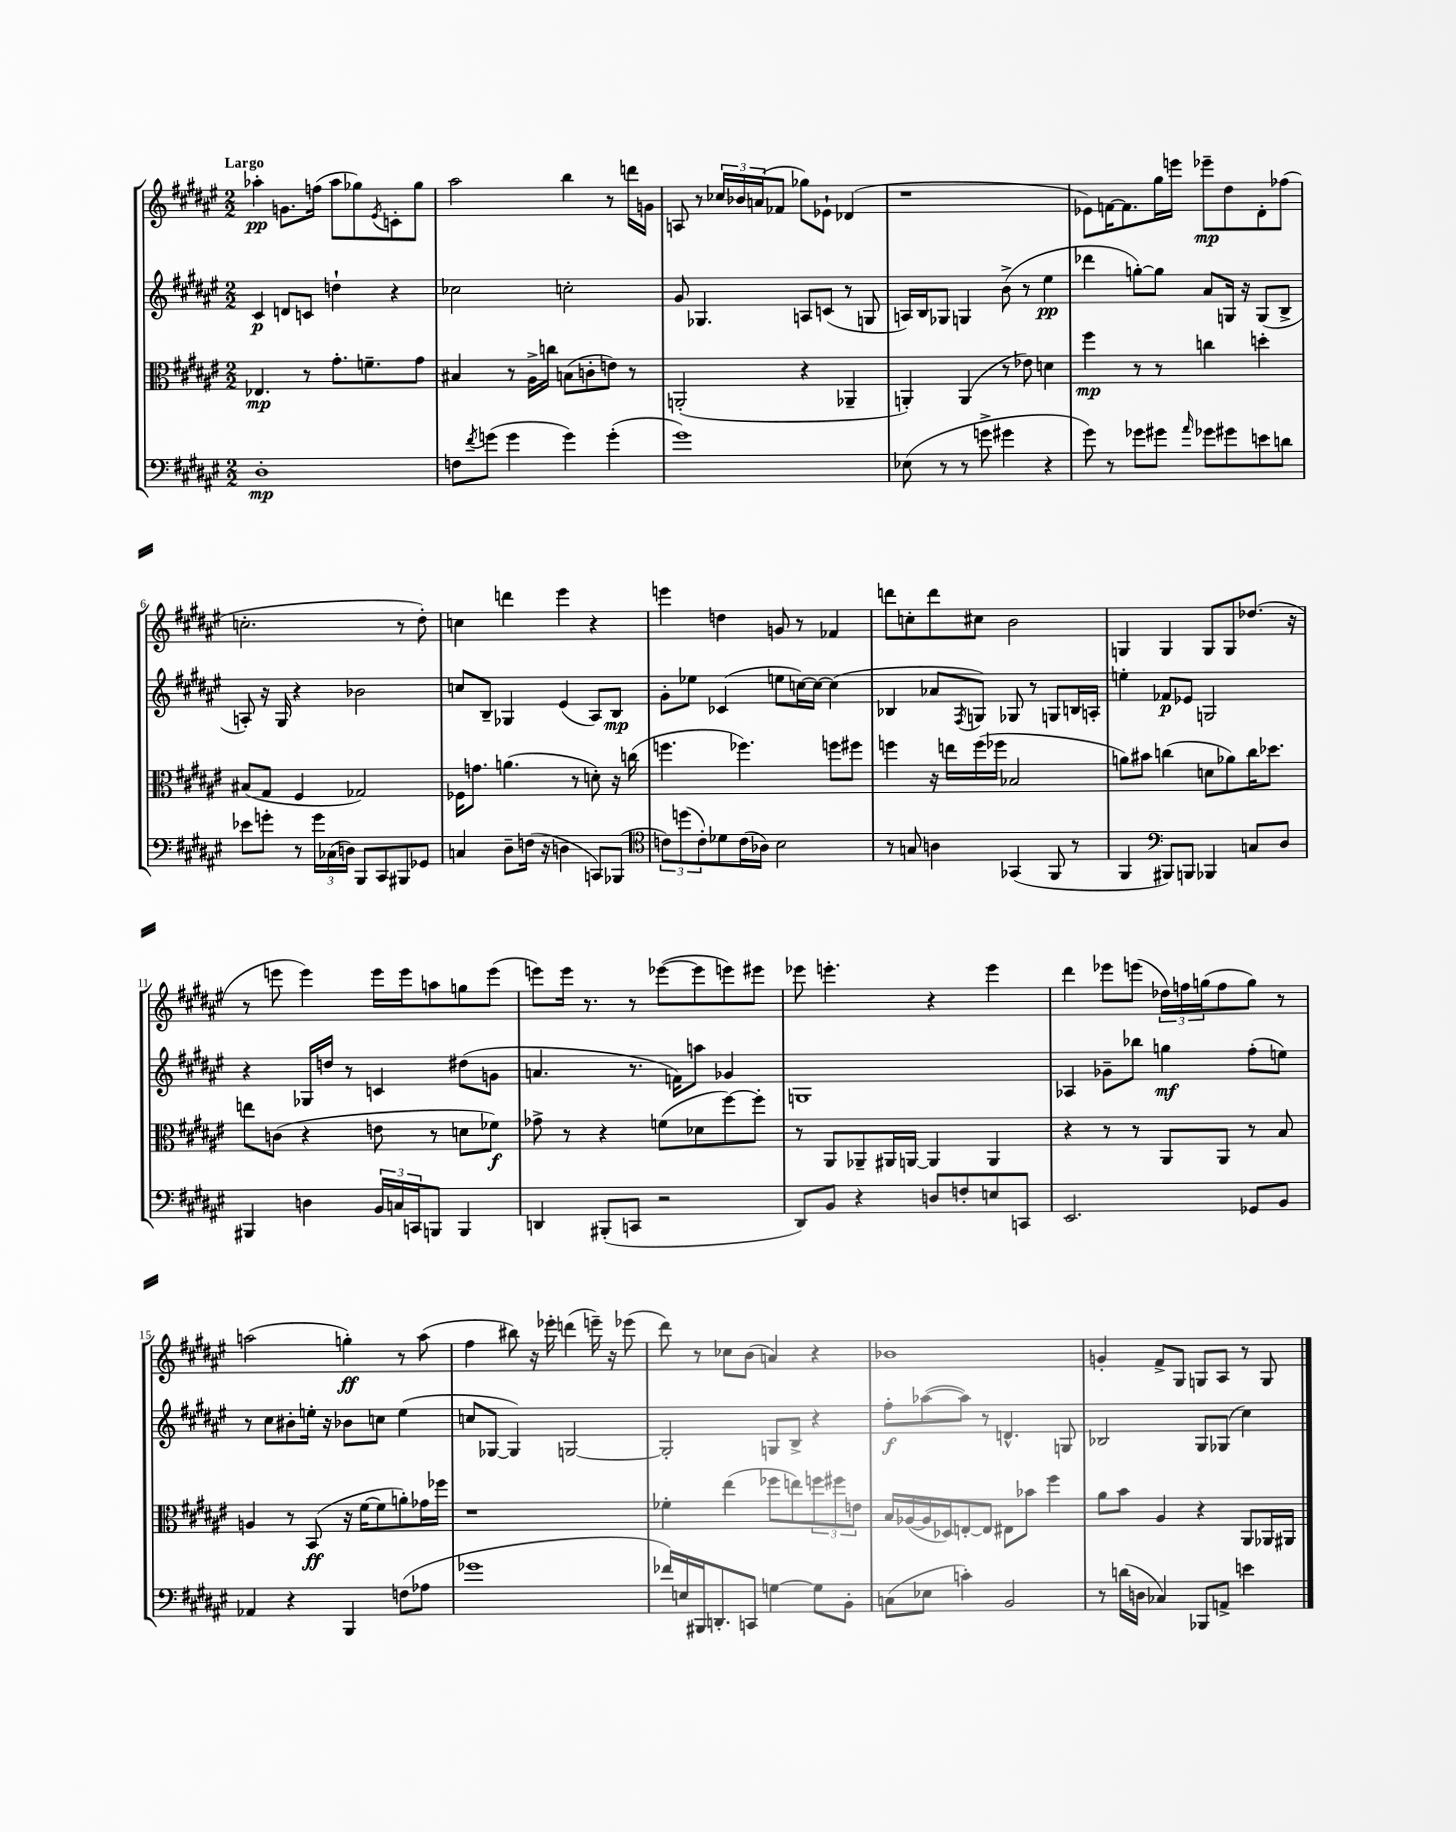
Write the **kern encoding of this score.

**kern	**kern	**kern	**kern
*staff4	*staff3	*staff2	*staff1
*clefF4	*clefC3	*clefG2	*clefG2
*k[f#c#g#d#a#e#]	*k[f#c#g#d#a#e#]	*k[f#c#g#d#a#e#]	*k[f#c#g#d#a#e#]
*M2/2	*M2/2	*M2/2	*M2/2
1D#'	4.E-	4c#	4aa-'
.	.	8d	8.g
.	8r	8c	.
.	.	.	(16ff
.	8.g#'	4dd`	8aa-
.	.	.	8gg-)
.	8.f~	.	.
.	.	.	8qe#
.	.	4r	8c'
.	8g#	.	8gg-
=	=	=	=
8F	4B#	2cc-	2aa#
8qf#	.	.	.
(8g	.	.	.
4g	8r	.	.
.	16A#^	.	.
.	16cc	.	.
4g)	(8B	2cc'	4bb
.	8c'	.	.
(4g'	8e)	.	8r
.	8r	.	16ddd
.	.	.	16g
=	=	=	=
1g#)	(2AA'	8g#	8A
.	.	4.G-	8r
.	.	.	24cc-
.	.	.	24b-
.	.	.	(24a
.	.	.	8f-
.	4r	8A	8gg-)
.	.	(8c	8e-`
.	4AA-~	8r	(4d-
.	.	8G	.
=	=	=	=
(8E-	4AA')	16A)	1r
.	.	16B	.
8r	.	8G-	.
8r	(4AA	4G	.
8g^	.	.	.
4g#	8r	(8b^	.
.	8e-)	8r	.
4r	4d	4ee#	.
=	=	=	=
8g#)	4ff#	4ddd-	8e-)
8r	.	.	[16f
.	.	.	8.f]
8g-	8r	[8gg')	.
8g#	8r	8gg]	16gg#
.	.	.	16eee
16qqa#	.	.	.
8g-	4cc	8a#	8eee-~
8g#	.	16G	8dd#
.	.	16r	.
8e	4dd'	(8G	8d#'
8d	.	8B^	(8ff-
=	=	=	=
8e-	(8B#	8A')	2.cc'
8g'	8G#	16r	.
.	.	16G#	.
8r	4F#	4r	.
24g	.	.	.
(24C-	.	.	.
24D)	.	.	.
8BBB	2G-)	2b-	.
8CC#	.	.	.
8BBB#	.	.	8r
8GG-	.	.	8dd#')
=	=	=	=
4C	16F-	8cc	4cc
.	8.g	.	.
.	.	8B~	.
8D#~	(4.a	4G-	4ddd
(16F	.	.	.
16r	.	.	.
4D	.	(4e#	4eee#
.	8r	.	.
8CC)	8d')	8A#)	4r
(8BBB-	16r	8B	.
.	(16cc	.	.
=	=	=	=
*clefC4	*	*	*
12c)	4.ff	8g#'	4eee
(12dd	.	.	.
.	.	8ee-	.
12c')	.	.	.
8d-	.	(4c-	4dd
(16c	4.ff-)	.	.
16A-)	.	.	.
2B	.	8ee	8g
.	.	[16cc)	8r
.	.	16cc_	.
.	8ff	(4cc]	4f-
.	8ff#	.	.
=	=	=	=
8r	4ff	4B-	8ddd
8G	.	.	8cc'
4A	16r	8a-	8ddd
.	16ee	.	.
.	.	8qF#	.
.	(16ff	8G)	8cc#
.	16ff-	.	.
(4GG-	2B-	8G-	2b
.	.	8r	.
8FF#	.	8G	.
8r	.	16B	.
.	.	16A'	.
=	=	=	=
4FF#	8a)	4ee'	4G
.	8b#	.	.
*clefF4	*	*	*
8BBB#)	(4cc	8f-	4G
8BBB	.	8e-	.
4BBB-	8d	2G	8G
.	8a-)	.	8G
8C	16cc	.	(8.dd-
.	8.dd-	.	.
8D#	.	.	.
.	.	.	16r
=	=	=	=
4BBB#	8ee	4r	8r
.	(8c	.	8eee
4D	4r	16G-	4eee)
.	.	16dd	.
.	.	8r	.
24BB	8e	4c	16eee
24C	.	.	.
.	.	.	16eee
24CC	.	.	.
8BBB	8r	.	8aa
4BBB	8d	(8dd#	8gg
.	8f-)	8g	(8eee
=	=	=	=
4DD	8g-^	4.a	8eee)
.	8r	.	16eee
.	.	.	8.r
(8BBB#'	4r	.	.
8CC	.	8.r	8r
2r	(8f	.	([8eee-
.	.	16f)	.
.	8d-	8aa	8eee-]
.	[8ff#)	4g-	8eee)
.	8ff#']	.	8eee#
=	=	=	=
8DD#)	8r	1G	8eee-
8BB	8AA#	.	4.eee'
4r	8AA-~	.	.
.	16AA#	.	.
.	[16AA	.	.
8D	4AA]	.	4r
8F'	.	.	.
8E	4AA	.	4eee
8CC	.	.	.
=	=	=	=
2.EE#	4r	4A-	4ddd#
.	8r	8g-~	8eee-
.	8r	8bb-	(8eee
.	8AA#	4gg	24dd-)
.	.	.	24ff
.	.	.	(24gg
.	8AA#	.	8ff
8GG-	8r	(8ff#'	8gg)
8BB	8B	8ee)	8r
=	=	=	=
4AA-	4A	8r	(2aa
.	.	8cc#	.
4r	8r	8b#'	.
.	(8BB	16ee'	.
.	.	16r	.
4BBB	16r	8b-	4gg')
.	[16f#	.	.
.	8f#]	8cc	.
(8F	8a')	(4ee	8r
8A-	16g-	.	(8aa
.	16ff-	.	.
=	=	=	=
1g-	1r	8cc	4ff#
.	.	[8G-	.
.	.	4G-])	8bb#)
.	.	.	16r
.	.	.	16eee-'
.	.	[2G	(4ddd
.	.	.	16eee~)
.	.	.	16r
.	.	.	(8eee-
=	=	=	=
16f-)	4f-'	2G']	8ddd#)
16E	.	.	.
16BBB#	.	.	8r
8.DD'	.	.	.
.	(4ee#	.	8cc-
8CC	.	.	(8b
[4G	8ff-	8G	4a)
.	8ee)	8B^	.
8G]	12ff	4r	4r
.	12ff#	.	.
8BB'	.	.	.
.	12e	.	.
=	=	=	=
(8C	16B	8ff#'	1b-
.	([16A-	.	.
8E-	16A-]	([8aa-	.
.	16D-)	.	.
4c')	[8E'	8aa-])	.
.	8E]	8r	.
2BB	8E#	4.d^^	.
.	8b-	.	.
.	4ff#	.	.
.	.	8G	.
=	=	=	=
8r	8a#	2B-	4g'
(16d	8b	.	.
16D	.	.	.
4C-)	4A#	.	8f#^
.	.	.	8G#
8BBB-	4r	8G#	8G
8AA^	.	(8G-	8A#
4e	8AA#	4cc#)	8r
.	16AA-	.	8G
.	16AA#	.	.
==	==	==	==
*-	*-	*-	*-
